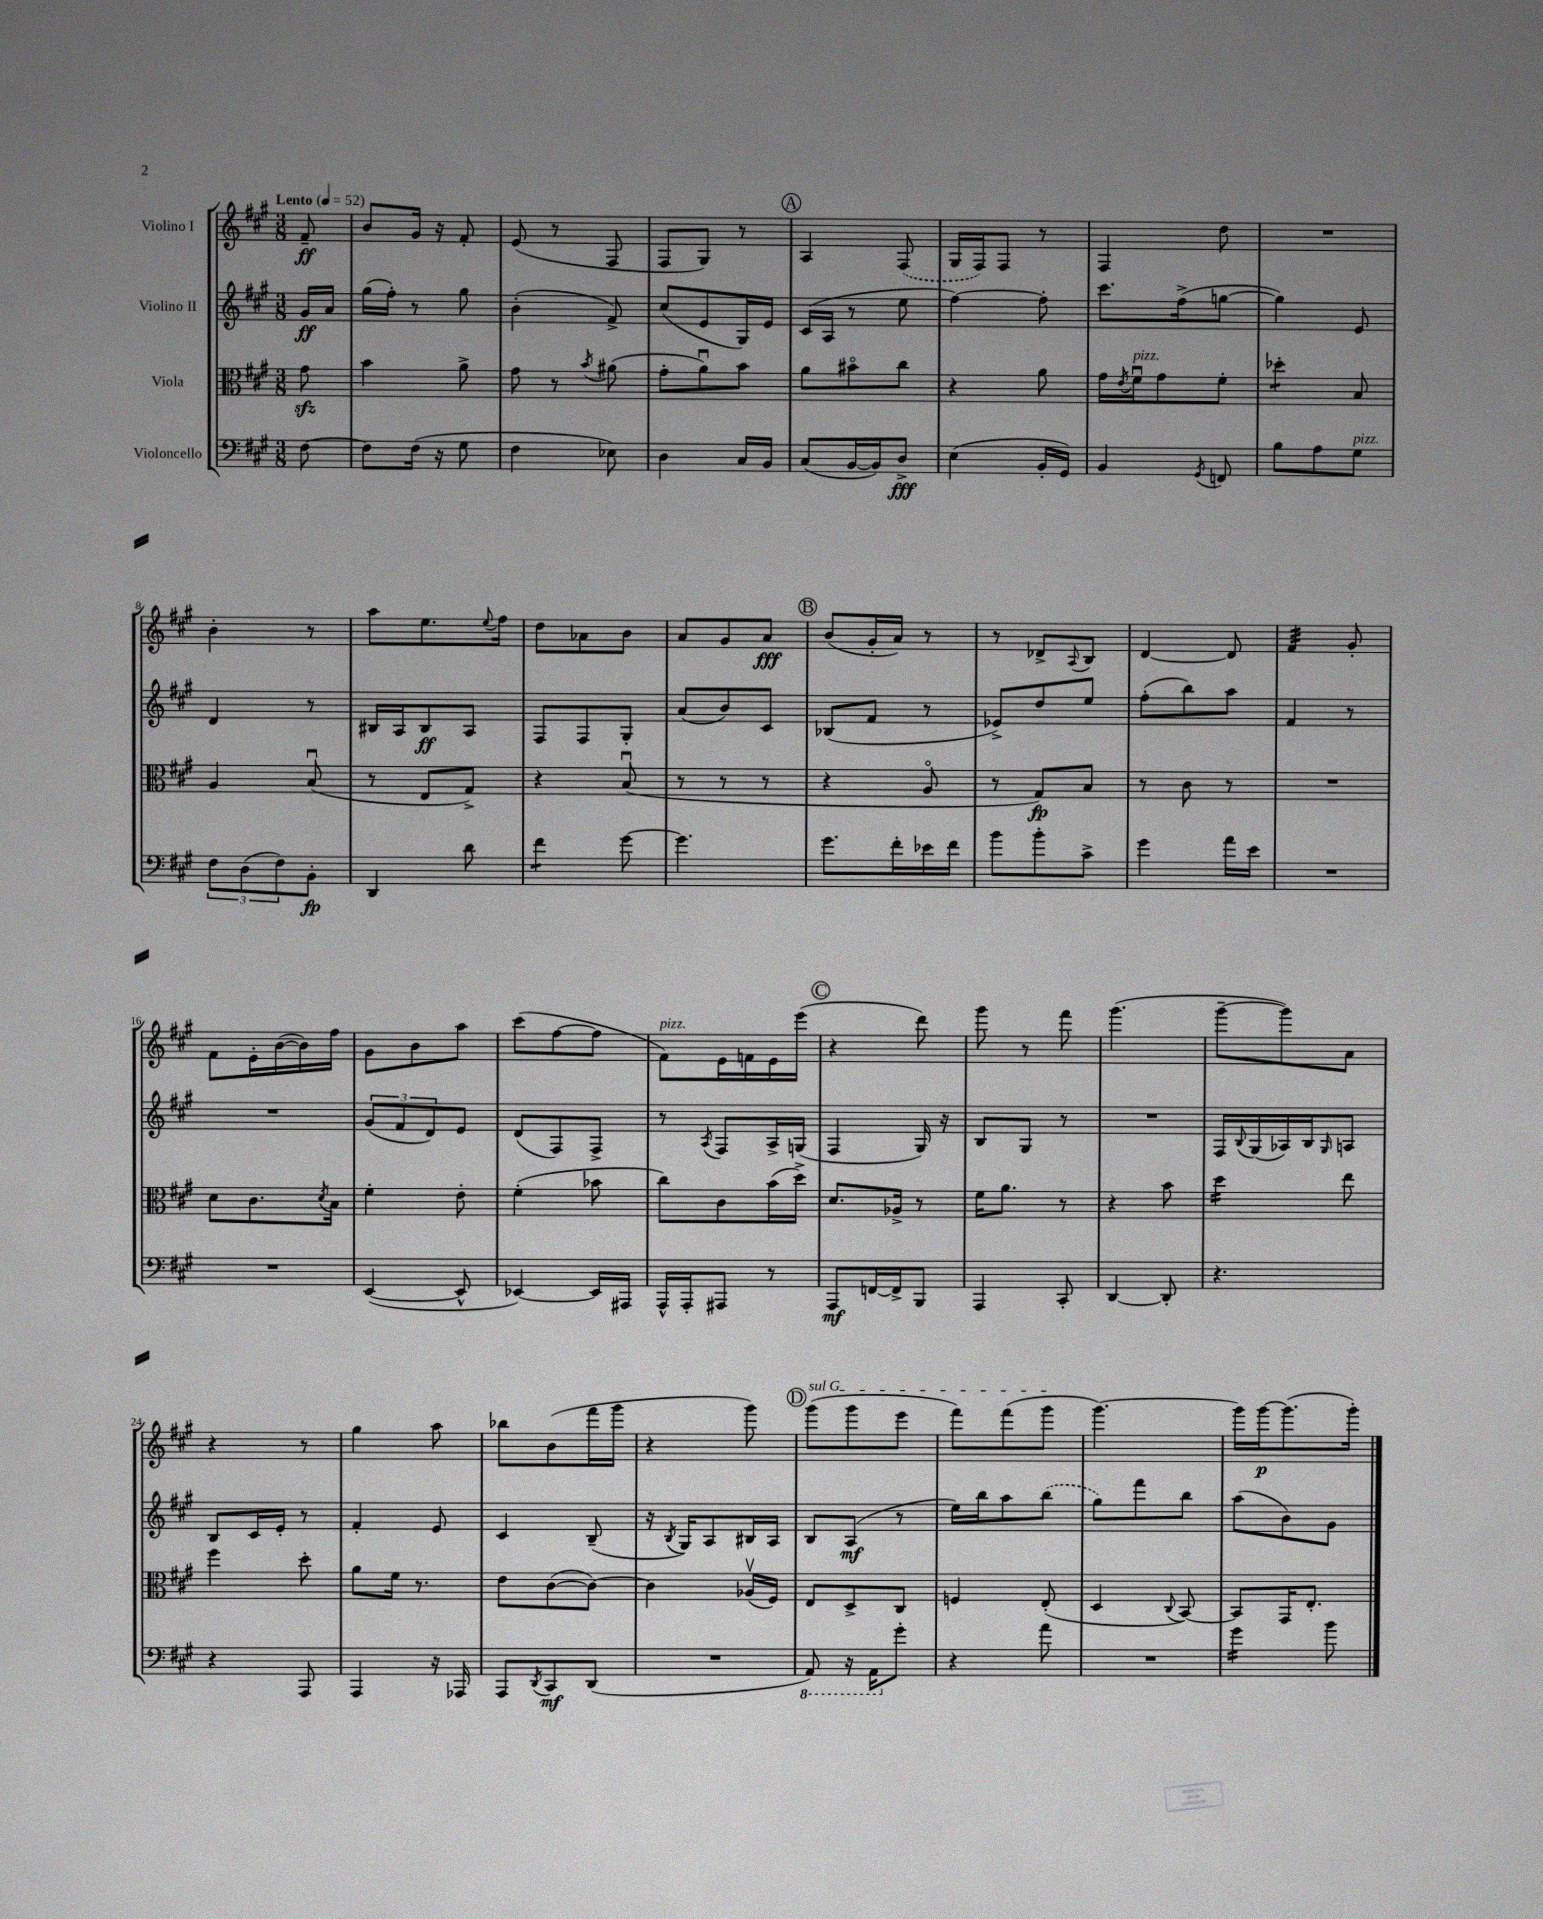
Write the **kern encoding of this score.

**kern	**kern	**kern	**kern
*staff4	*staff3	*staff2	*staff1
*clefF4	*clefC3	*clefG2	*clefG2
*k[f#c#g#]	*k[f#c#g#]	*k[f#c#g#]	*k[f#c#g#]
*M3/8	*M3/8	*M3/8	*M3/8
*MM52	*MM52	*MM52	*MM52
[8F#	8g#	16g#	8f#~
.	.	16a	.
=	=	=	=
8F#]	4b	(16gg#	8b
.	.	16ff#')	.
(16F#	.	8r	16g#
16r	.	.	16r
8G#	8a^	8gg#	8f#'
=	=	=	=
4F#	8g#	(4b'	(8e
.	8r	.	8r
.	8qb	.	.
8E-)	(8a#	8f#^)	8F#
=	=	=	=
4D	8g#'	(8cc#	8F#
.	8au)	8e	8G#)
16C#	8b	16G#)	8r
16BB	.	16e	.
=	=	=	=
(8C#	8a	(16c#	4A
.	.	16A	.
[16BB	8b#o	8r	.
16BB])	.	.	.
8D^	8cc#	8ee	(8F#
=	=	=	=
(4E	4r	[4ff#)	16G#
.	.	.	16F#)
.	.	.	8F#
16BB'	8a	8ff#']	8r
16GG#)	.	.	.
=	=	=	=
4BB	16g#	8.ccc#	4F#
.	8qe	.	.
.	16f#u	.	.
.	8g#	.	.
.	.	(16ff#^	.
8qGG#	.	.	.
8FF	8f#'	[8gg	8dd
=	=	=	=
8B	4dd-'	4gg])	4.r
8A	.	.	.
8G#	8B	8e	.
=	=	=	=
12F#	4A	4d	4b'
(12D	.	.	.
12F#)	.	.	.
8BB'	(8Bu	8r	8r
=	=	=	=
4DD	8r	16B#	8aa
.	.	16A	.
.	8E	8B#	8.ee
8d	8G#^)	8A	.
.	.	.	8qqee
.	.	.	16ff#
=	=	=	=
4f#	4r	8F#	8dd
.	.	8F#	8a-
[8g#	(8Bu	8G#'	8b
=	=	=	=
4.g#]	8r	(8a	8a
.	8r	8b)	8g#
.	8r	8c#	8a
=	=	=	=
8.g#	4r	(8B-	(8b
.	.	8f#	16g#'
16f#'	.	.	16a)
16e-	8Ao	8r	8r
16f#	.	.	.
=	=	=	=
8b	8r	8e-^)	8r
8b'	8G#)	8dd	8d-^
.	.	.	8qqA
8c#^	8B	8ee	8B
=	=	=	=
4g#	8r	(8ff#'	[4d
.	8c#	8bb)	.
16a	8r	8aa	8d]
16e	.	.	.
=	=	=	=
4.r	4.r	4f#	4f#
.	.	8r	8g#'
=	=	=	=
4.r	8d	4.r	8f#
.	8.c#	.	16e'
.	.	.	([16b
.	.	.	16b])
.	8qd	.	.
.	16B	.	16ff#
=	=	=	=
([4EE	4f#'	(12g#	8g#
.	.	12f#	.
.	.	.	8b
.	.	12d)	.
8EE^^]	8e'	8e	8aa
=	=	=	=
[4EE-)	(4f#'	(8d	(8ccc#
.	.	8F#)	[8ff#
16EE-]	8b-	8F#^	8ff#]
16AAA#	.	.	.
=	=	=	=
16AAA^^	8cc#)	8r	8f#)
16AAA'	.	.	.
.	.	8qA	.
8AAA#	8c#	8F#	16e
.	.	.	16f
8r	(16b	16A^	16e
.	16dd^)	(16G	(16eee
=	=	=	=
8AAA	8.d	4F#	4r
[16FF	.	.	.
16FF^]	16A-^	.	.
8BBB	8r	16G#)	8ddd)
.	.	16r	.
=	=	=	=
4AAA	16f#	8B	8ggg#
.	8.a	.	.
.	.	8G#	8r
8CC#'	8r	8r	8fff#
=	=	=	=
[4DD	4r	4.r	(4.ggg#
8DD']	8b	.	.
=	=	=	=
4.r	4dd	16F#	[8ggg#~
.	.	8qqB	.
.	.	(16G#	.
.	.	16A-)	8ggg#])
.	.	16B	.
.	.	16qqG#	.
.	8ee	8A	8a
=	=	=	=
4r	4ff#	8B	4r
.	.	16c#	.
.	.	16e'	.
8AAA	8dd'	8r	8r
=	=	=	=
4AAA	8a	4f#'	4gg#
.	16f#	.	.
.	8.r	.	.
16r	.	8e	8aa
16AAA-	.	.	.
=	=	=	=
8AAA	8e	4c#	8bb-
8qDD	.	.	.
8CC#	([8c#	.	(8b
(8DD	8c#_)	(8B~	16fff#
.	.	.	16ggg#
=	=	=	=
4.r	4c#]	16r	4r
.	.	8qB	.
.	.	16G#)	.
.	.	8A	.
.	(16A-v	16B#	8ggg#)
.	16F#)	16A	.
=	=	=	=
8AAA)	8E	8B	(8ggg#
16r	8D^	(8A	8ggg#
16AAA	.	.	.
8g#'	8C#	8r	8eee
=	=	=	=
4r	4F	16ee)	8fff#)
.	.	16bb	.
.	.	8aa	(8fff#
8a	(8E'	(8bb	8ggg#
=	=	=	=
4.r	4D	8gg#)	[4.ggg#)
.	.	8fff#	.
.	8qqC#	.	.
.	[8BB)	8bb	.
=	=	=	=
4g#	8BB]	(8aa	16ggg#]
.	.	.	[16ggg#
.	16GG#	8b)	(8.ggg#]
.	8.E'	.	.
8b	.	8g#	.
.	.	.	16ggg#')
==	==	==	==
*-	*-	*-	*-
